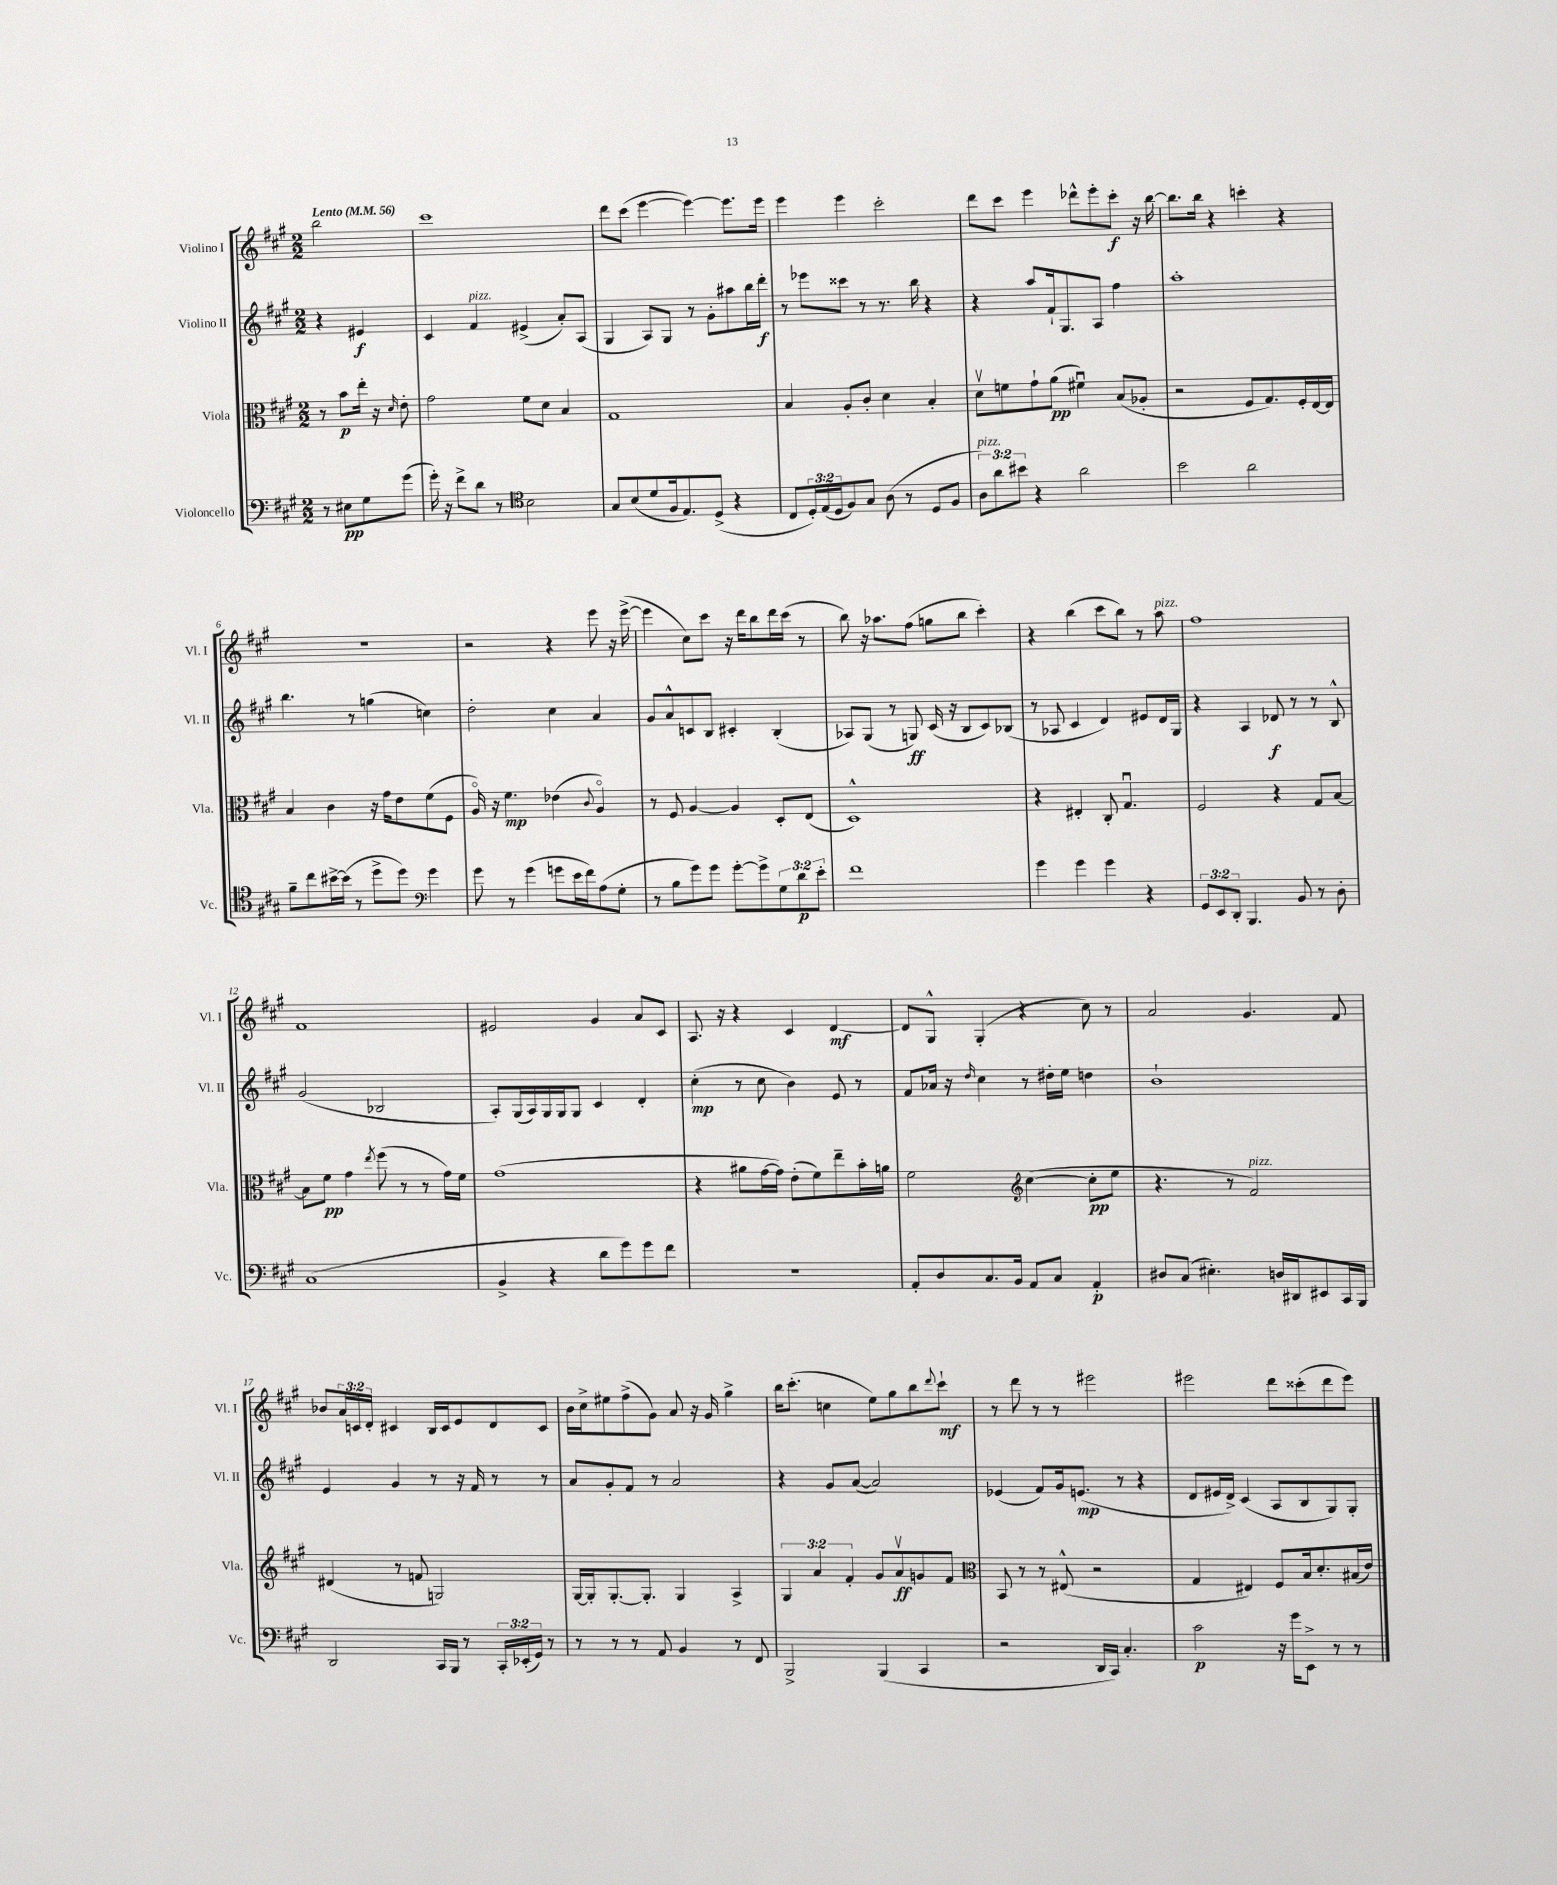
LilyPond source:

<<
\new StaffGroup <<
\new Staff = "s0" \with { instrumentName = "Violino I" shortInstrumentName = "Vl. I" } {
    \clef treble \key a \major \numericTimeSignature \time 2/2 \override Staff.TupletNumber.text = #tuplet-number::calc-fraction-text \partial 2 \tempo "Lento" 4 = 56
    b''2 |
    cis'''1 |
    d'''8 cis'''8( e'''4~ e'''4~) e'''8. e'''16 |
    e'''4 e'''4 cis'''2-. |
    d'''8 cis'''8 e'''4 des'''8-^ e'''8-. cis'''8-.\f r16 b''16~ |
    b''8. b''16 r4 c'''4-. r4 |
    r1 |
    r2 r4 e'''8 r16 e'''16~->( |
    e'''4 cis''8) cis'''8 r16 d'''16 b''8 d'''16 cis'''16( r8 |
    b''8) r16 aes''8. fis''8( g''8 b''8 cis'''4-.) |
    r4 b''4( cis'''8 b''8) r8 a''8^\markup { \italic "pizz." } |
    fis''1 |
    fis'1 |
    eis'2 gis'4 a'8 cis'8 |
    a8. r16 r4 cis'4 d'4~\mf |
    d'8 gis8-^ gis4-.( r4 cis''8) r8 |
    a'2 gis'4. fis'8 |
    bes'8 \tuplet 3/2 { a'16 c'16 d'16-. } cis'4 b16 cis'16 e'8 d'8 cis'8 |
    b'16 cis''16-> eis''8 fis''8->( gis'8) a'8 r16 gis'16 gis''4-> |
    b''16 cis'''8.-.( c''4 e''8) gis''8 b''8 \appoggiatura { d'''8 } cis'''8-!\mf |
    r8 d'''8 r8 r8 eis'''2 |
    eis'''2 d'''8 cisis'''8-.( d'''8 eis'''8) \bar "|." |
}
\new Staff = "s1" \with { instrumentName = "Violino II" shortInstrumentName = "Vl. II" } {
    \clef treble \key a \major \numericTimeSignature \time 2/2 \partial 2
    r4 eis'4\f |
    cis'4 fis'4^\markup { \italic "pizz." } eis'4->( a'8-.) a8( |
    gis4 a8) gis8 r8 gis'8-. ais''8 b''16 d'''16-.\f |
    r8 ees'''8 cisis'''8 r8 r8. b''16 r4 |
    r4 a''8 fis'16-! gis8. a8 fis''4 |
    a''1-. |
    b''4. r8 g''4( c''4) |
    d''2-. cis''4 a'4 |
    gis'8 a'8-^ c'8 b8 cis'4-. b4-.( |
    aes8) gis8( r8 g8\ff) cis'16( r16 b8 cis'8) bes8( |
    r8 aes8 cis'4 d'4) eis'8 d'16 gis16 |
    r4 a4 des'8\f r8 r8 b8-^ |
    gis'2( bes2 |
    a8-.) gis16( a16) gis16 gis16 gis8 cis'4 d'4-. |
    cis''4-.\mp( r8 cis''8 b'4) e'8 r8 |
    fis'8 aes'16 r16 \grace { d''16 } cis''4 r8 dis''16-. e''16 d''4 |
    b'1-! |
    e'4 gis'4 r8 r16 fis'16 r8 r8 |
    a'8 gis'8-. fis'8 r8 a'2 |
    r4 gis'8 a'8~( a'2) |
    ees'4( fis'8) gis'16 e'8.\mp( r8 r4 |
    d'8 eis'16 d'16->) cis'4( a8 b8 gis8) gis8-. \bar "|." |
}
\new Staff = "s2" \with { instrumentName = "Viola" shortInstrumentName = "Vla." } {
    \clef alto \key a \major \numericTimeSignature \time 2/2 \override Staff.TupletNumber.text = #tuplet-number::calc-fraction-text \partial 2
    r8 b'8\p e''16-. r16 \grace { d'16 } e'8-. |
    gis'2 fis'8 d'8 b4 |
    gis1 |
    b4 a8-. cis'8-. d'4 b4-. |
    d'8\upbow f'8 gis'8-! a'8\pp( fis'4\downbow) b8( aes8-. |
    r2 fis8 gis8.) fis16-. e16~ e16 |
    b4 cis'4 r16 gis'16 e'8 fis'8( fis8 |
    a16\flageolet) r16 fis'4.\mp ees'4( \appoggiatura { cis'8 } a4\flageolet) |
    r8 fis8 a4~ a4 d8-. e8( |
    d1-^) |
    r4 eis4-. cis8-. gis4.\downbow |
    fis2 r4 gis8 b8~ |
    b8 fis'8\pp gis'4 \acciaccatura { e''8 } fis''8( r8 r8 gis'16) fis'16 |
    gis'1( |
    r4 ais'8 gis'16~ gis'16) e'8-.( fis'8) e''8-- b'16-. a'16 |
    fis'2 \clef treble cis''4~( cis''8-.\pp e''8 |
    r4. r8 fis'2^\markup { \italic "pizz." }) |
    dis'4( r8 f'8 g2) |
    gis16~ gis16-. gis8.~-. gis8.-. gis4 a4-> |
    \tuplet 3/2 { gis4 a'4 fis'4-. } gis'8 a'8\upbow\ff g'8 fis'8 |
    \clef alto b,8 r8 r8 eis8-^( r2 |
    gis4 eis4) fis8 b16 d'8.-. bis16( e'16) \bar "|." |
}
\new Staff = "s3" \with { instrumentName = "Violoncello" shortInstrumentName = "Vc." } {
    \clef bass \key a \major \numericTimeSignature \time 2/2 \override Staff.TupletNumber.text = #tuplet-number::calc-fraction-text \partial 2
    r8 eis8\pp gis8 gis'8( |
    gis'16-.) r16 fis'8-> d'8 r8 \clef tenor b2 |
    gis8 b8( d'8 fis16 e8.) d8->( r4 |
    cis8 \tuplet 3/2 { d16-.) e16( d16 } fis8) gis8 a8( r8 d8 fis8 |
    \tuplet 3/2 { a8^\markup { \italic "pizz." }) a'8 bis'8 } r4 a'2 |
    b'2 a'2 |
    fis'8-- cis''8 bis'16~-> bis'16( r8 d''8-> d''8) \clef bass gis'4 |
    gis'8 r8 gis'4( g'8 e'16 fis'16) a8( gis8-. |
    r8 b8 gis'8) gis'8 gis'8~-. gis'8-> \tuplet 3/2 { gis8 d'8\p e'8-. } |
    fis'1 |
    gis'4 gis'4 gis'4 r4 |
    \tuplet 3/2 { gis,8 e,8 d,8-. } b,,4. b,8 r8 d8-. |
    cis1( |
    b,4-> r4 d'8 gis'8) gis'8 fis'8 |
    r1 |
    a,8-. d8 cis8. b,16 a,8 cis8 a,4-.\p |
    dis8 cis8( eis4.-.) d16 dis,16 eis,8 cis,16 b,,16 |
    d,2 cis,16 b,,16 r8 \tuplet 3/2 { cis,16-. ees,16-.( gis,16) } r8 |
    r8 r8 r8 a,8 b,4 r8 fis,8 |
    b,,2-> b,,4( cis,4 |
    r2 d,16 cis,16) cis4.-. |
    cis'2\p r16 gis'16 e,8-> r8 r8 \bar "|." |
}
>>
>>
